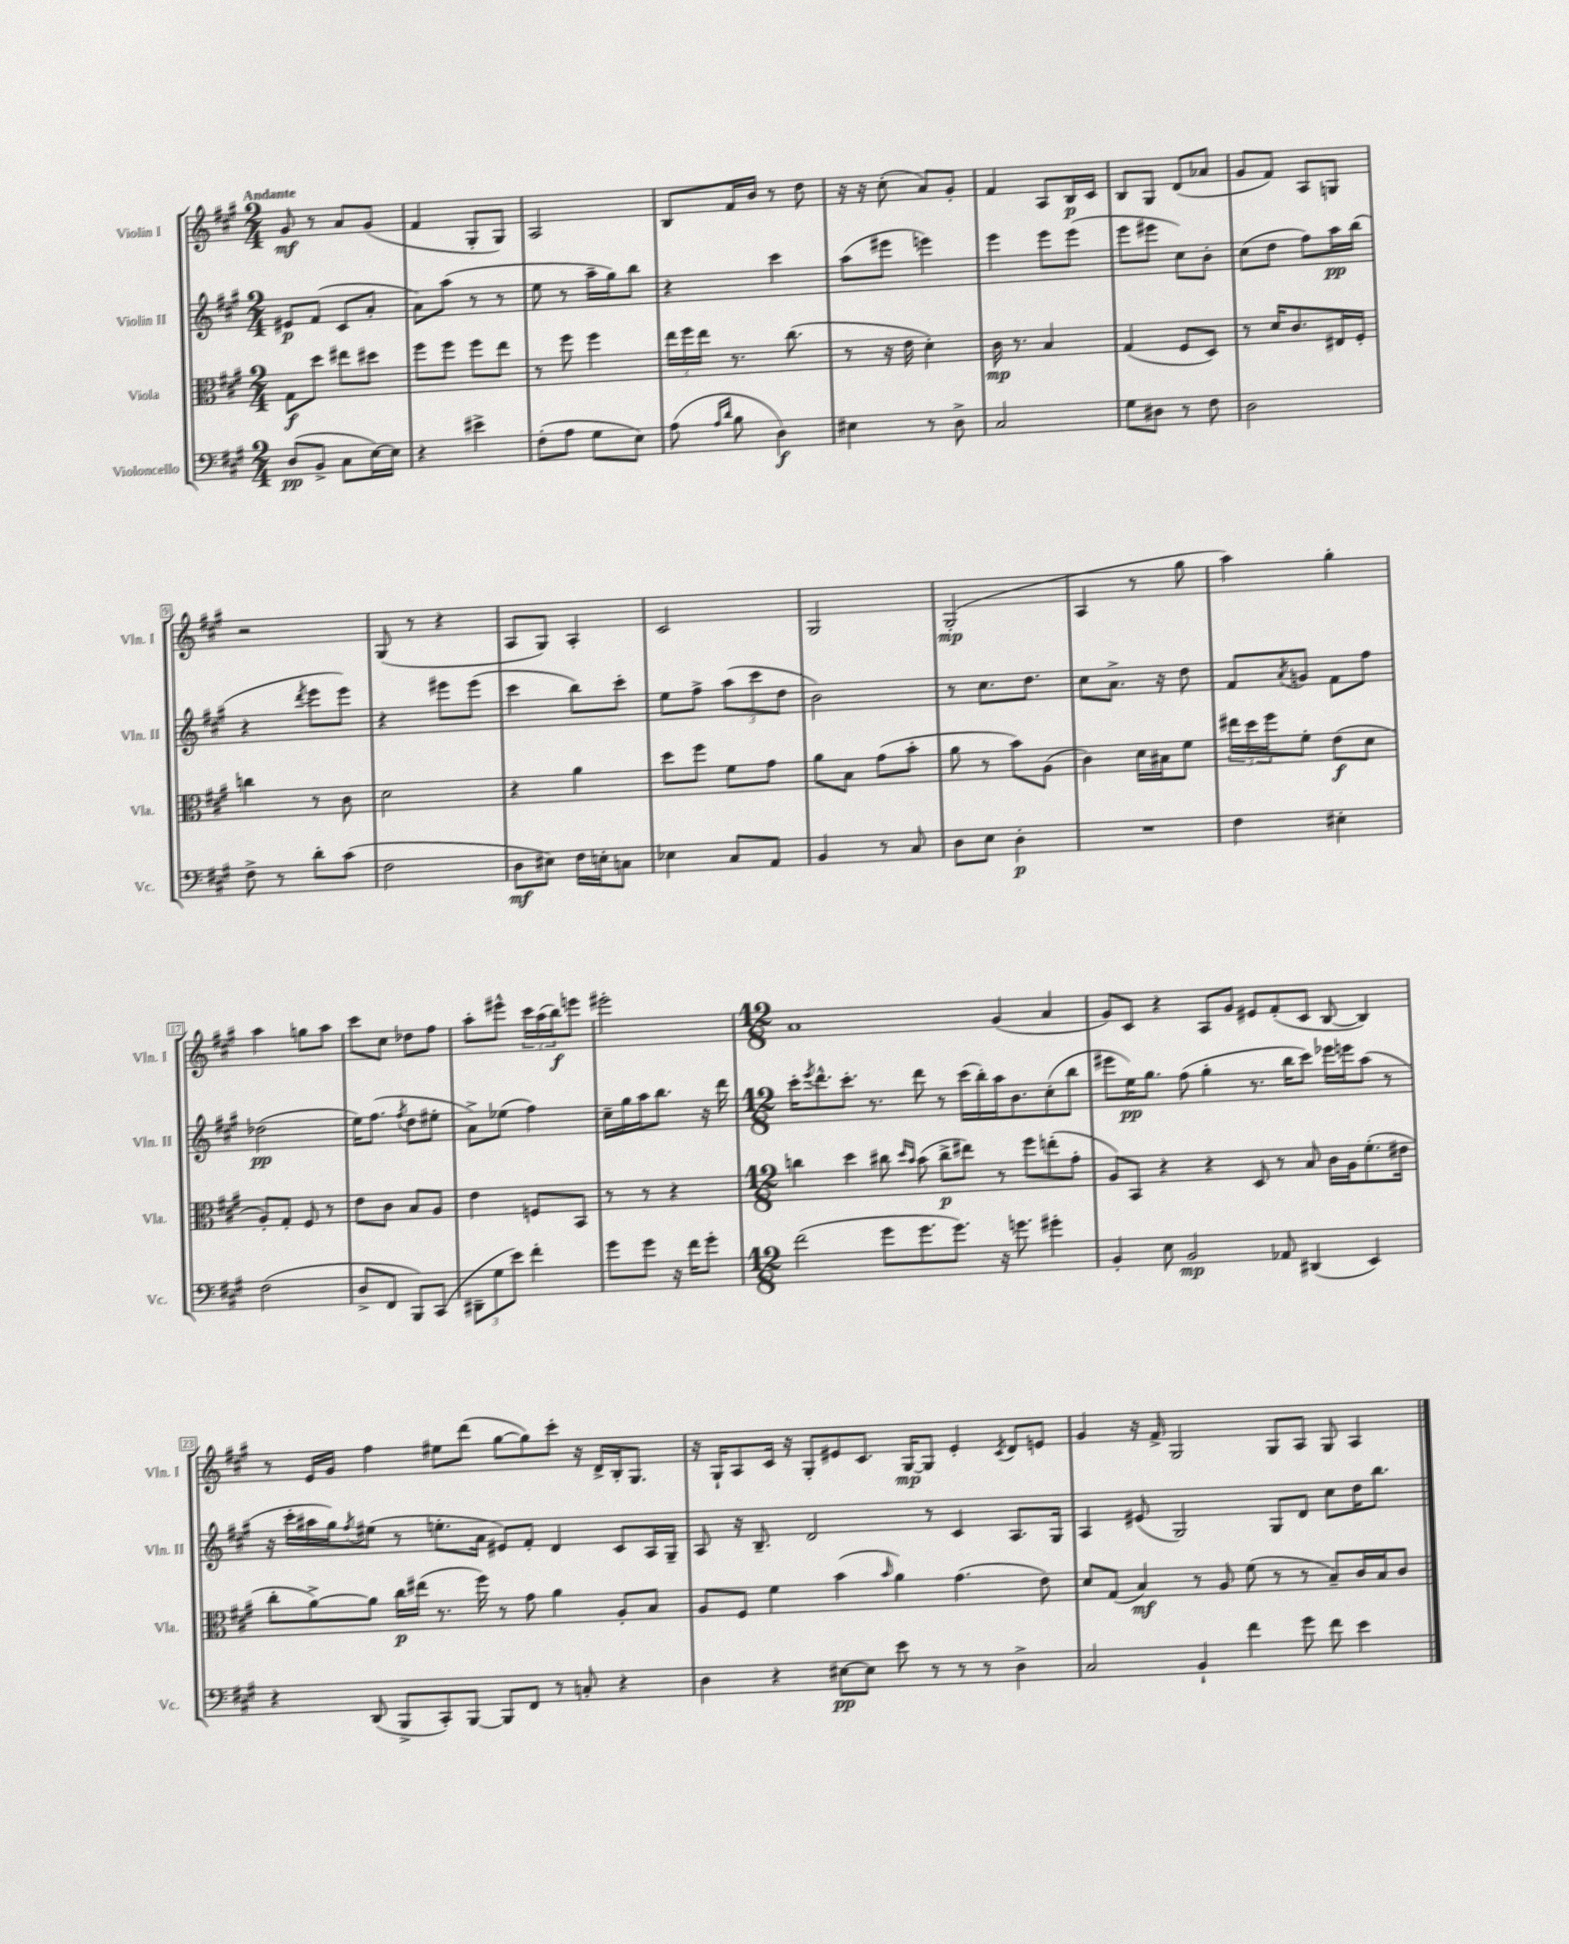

**kern	**kern	**kern	**kern
*staff4	*staff3	*staff2	*staff1
*clefF4	*clefC3	*clefG2	*clefG2
*k[f#c#g#]	*k[f#c#g#]	*k[f#c#g#]	*k[f#c#g#]
*M2/4	*M2/4	*M2/4	*M2/4
(8D	8G#	8e#	8g#
8BB^	8dd	(8f#	8r
8C#	8ee#	8c#	8a
[16E)	8dd#	8a'	(8g#
16E]	.	.	.
=	=	=	=
4r	8ff#	8a)	4f#
.	8ff#	(8aa	.
4e#^	8ff#	8r	8G#'
.	8ee	8r	8G#)
=	=	=	=
(8F#'	8r	8ee	2A
8A	8ff#	8r	.
8G#	4ff#	16aa~	.
.	.	16gg#)	.
8E)	.	8bb	.
=	=	=	=
(8A	24ee	4r	8B
.	24ff#	.	.
.	24ee	.	.
16qqA	.	.	.
16qqd	.	.	.
8B	8.r	.	16f#
.	.	.	16b
4D)	.	4ccc#	8r
.	(8.cc#	.	.
.	.	.	8dd
=	=	=	=
4E#	8r	(8aa	16r
.	.	.	16r
.	16r	8eee#	(8cc#'
.	16e	.	.
8r	4d')	4eee)	8a)
8D^	.	.	8g#'
=	=	=	=
2C#	16c#	4eee	4f#
.	8.r	.	.
.	4B	8eee	8A
.	.	(8eee	16B
.	.	.	16c#
=	=	=	=
8G#	(4G#	8eee	8B
8D#	.	8eee#	8G#
8r	8F#	8cc#)	(8d
8F#	8D)	8b'	8a-
=	=	=	=
2D	8r	(8cc#	8g#
.	16d	8dd	8f#)
.	8.c#	.	.
.	.	8ff#)	8A
.	16E#	16aa	8G
.	16F#'	(16bb	.
=	=	=	=
8F#^	4cc	4r	2r
8r	.	.	.
.	.	8qddd	.
8d'	8r	8eee	.
(8c#	8c#	8eee)	.
=	=	=	=
2F#	2d	4r	(8G#
.	.	.	8r
.	.	8eee#	4r
.	.	(8eee#	.
=	=	=	=
8D	4r	4ccc#	8A
8E#)	.	.	8G#)
16F#	4a	8bb)	4A'
16E'	.	.	.
8C	.	8ccc#'	.
=	=	=	=
4E-	8dd	8ee	2c#
.	8ff#	8ff#^	.
8C#	8f#	(12aa	.
.	.	12ccc#	.
8AA	8g#	.	.
.	.	12dd	.
=	=	=	=
4BB	8a	2b)	2G#
.	8B	.	.
8r	(8g#	.	.
8C#	8b'	.	.
=	=	=	=
8D	8a	8r	(2G#'
8E	8r	8.cc#	.
4D'	8b)	.	.
.	.	8.dd	.
.	(8A	.	.
=	=	=	=
2r	4c#)	8cc#	4A
.	.	8.a^	.
.	16d	.	8r
.	16B#	16r	.
.	8f#	8dd	8gg#
=	=	=	=
4F#	24ee#	8f#	4aa)
.	24dd	.	.
.	24ff#	.	.
.	.	8qa	.
.	8f#'	8g	.
4E#'	(8e	8f#	4gg#'
.	8d	8ff#	.
=	=	=	=
(2F#	8A')	(2dd-	4aa
.	8G#'	.	.
.	8F#	.	8gg
.	8r	.	8aa
=	=	=	=
8D^	8e	16ee)	8ccc#
.	.	(8.ff#	.
8FF#	8c#	.	8cc#
.	.	8qff#	.
8BBB)	8B	8dd	8dd-
(8CC#	8A	8ee#'	8ff#
=	=	=	=
12DD#~	4e	8a^)	8aa'
12G#	.	.	.
.	.	(8ee-	8eee#^^
12e)	.	.	.
4f#'	8F	4ff#)	24ccc#
.	.	.	(24aa
.	.	.	24bb)
.	8BB	.	8eee
=	=	=	=
8g#	8r	16cc#~	2eee#'
.	.	16gg#	.
8g#	8r	16aa	.
.	.	8.bb	.
16r	4r	.	.
16f#	.	.	.
8g#'	.	16r	.
.	.	16ddd	.
=	=	=	=
*M12/8	*M12/8	*M12/8	*M12/8
(2f#	4cc	16ccc#'	1a
.	.	8qeee	.
.	.	8.ddd^^	.
.	4dd	8.ccc#'	.
.	.	8.r	.
8g#	8cc#	.	.
.	16qqdd	.	.
.	16qqb	.	.
8.g#	(8b	8ddd	.
.	8cc#^	8r	.
8.g#)	.	.	.
.	8ee#)	(16ccc#	.
.	.	16bb')	.
16r	8r	16aa	(4g#
8.g	.	8.b	.
.	8ff#	.	.
4g#'	(8ee'	(8cc#'	4a
.	8g#'	8bb	.
=	=	=	=
4BB'	8A)	8eee#	8g#)
.	8BB	16ee)	8c#
.	.	8.gg#	.
8E	4r	.	4r
2BB	.	(8ff#	.
.	4r	4gg#'	8A
.	.	.	8g#
.	8D	8.r	8e#
8AA-	8r	.	(8f#'
.	.	16bb	.
(4DD#	8B	8ccc#)	8c#
.	16c#	16eee-	[8B
.	16A	16eee	.
4EE)	(8.f#'	(8aa	4B])
.	.	8r	.
.	16e#	.	.
=	=	=	=
4r	8cc#'	16r	8r
.	.	16ccc#'	.
.	[8a^)	16aa#	16e
.	.	16gg#)	16g#
.	.	8qff#	.
(8DD	8a]	(8ee#	4ff#
8BBB^	16cc#	8r	.
.	(16ee#	.	.
8CC#')	8.r	8.ee'	8ee#
[8BBB	.	.	(8ddd
.	16ff#)	16a	.
8BBB]	8r	8e#)	[8gg#
8FF#	8g#	8f#'	8gg#])
8r	4a	4d	8ccc#'
8C'	.	.	16r
.	.	.	16d^
4r	8A'	8c#	16B'
.	.	.	8.G#
.	8B	16A	.
.	.	16G#~	.
=	=	=	=
4D	8A	8A	16r
.	.	.	16G#`
.	8F#	16r	8A
.	.	8.B~	.
4r	4f#	.	16c#
.	.	.	16r
.	.	2d	8G#'
[8E#	(4b	.	8e#
8E#]	.	.	8.c#
.	16qqb	.	.
8e	4a)	.	.
.	.	.	[16G#
8r	.	8r	8G#]
8r	(4.g#	4c#	4e#'
8r	.	.	.
.	.	.	8qc#
4D^	.	8.A	8d
.	8e)	.	8e
.	.	16G#	.
=	=	=	=
2C#	8d	4A	4g#
.	(8G#	.	.
.	4B)	(8e#	16r
.	.	.	16f#^
.	.	2G#)	2G#
4BB`	8r	.	.
.	8A	.	.
4f#	(8f#	.	.
.	8r	8G#	8G#
8g#	8r	8d	8A
8f#	8B~)	8cc#	8G#
4e	16c#	16dd	4A
.	16B	8.bb	.
.	8c#	.	.
==	==	==	==
*-	*-	*-	*-
